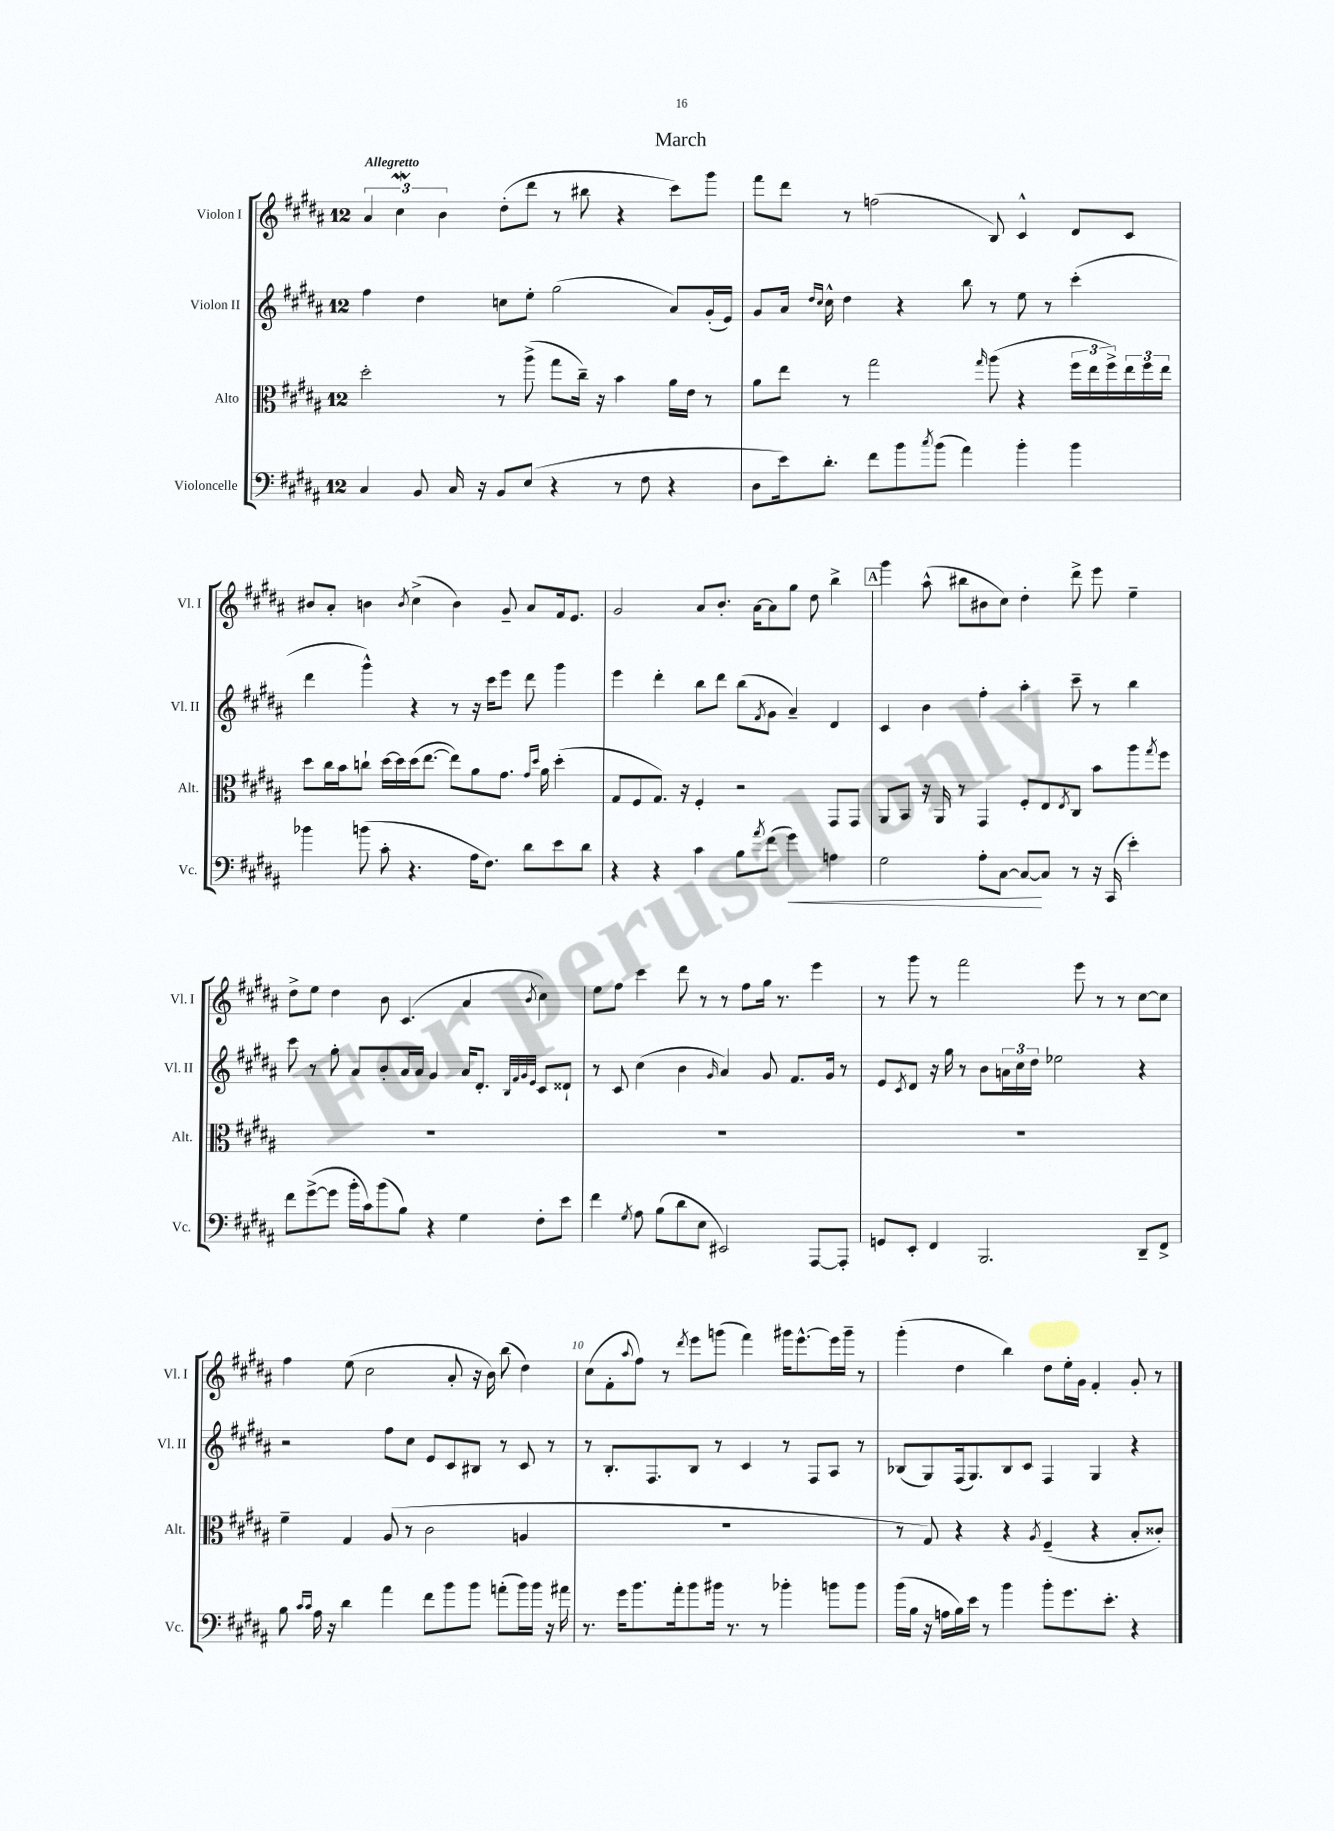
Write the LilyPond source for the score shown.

\header { title = "March" }
<<
\new StaffGroup <<
\new Staff = "s0" \with { instrumentName = "Violon I" shortInstrumentName = "Vl. I" } {
    \clef treble \key b \major \once \override Staff.TimeSignature.style = #'single-digit \time 12/8 \tempo "Allegretto"
    \tuplet 3/2 { ais'4 cis''4\mordent b'4 } dis''8-.( dis'''8 r8 bis''8 r4 cis'''8) gis'''8 |
    fis'''8 dis'''8 r8 f''2( b8) cis'4-^ dis'8 cis'8 |
    bis'8 ais'8-. b'4 \acciaccatura { b'8 } cis''4->( b'4) gis'8-- ais'8 fis'16 e'8. |
    gis'2 ais'8 b'8.-. ais'16~ ais'8 gis''8 dis''8 b''4-> |
    \mark \markup { \box "A" } gis'''4 ais''8-^( bis''8 bis'8 cis''8) dis''4-. dis'''8-> e'''8 e''4-- |
    dis''8-> e''8 dis''4 b'8 cis'4.( ais'4 \acciaccatura { b'8 } cis''4) |
    e''8 fis''8 cis'''4 dis'''8 r8 r8 fis''8 gis''16 r8. e'''4 |
    r8 gis'''8 r8 fis'''2 e'''8 r8 r8 cis''8~ cis''8 |
    fis''4 e''8( cis''2 ais'8-. r16 b'16) b''8( dis''4) |
    cis''8( fis'8-. \appoggiatura { ais''8 } fis''8) r8 \acciaccatura { dis'''8 } e'''8 g'''8( fis'''4) gis'''16 e'''8.~-^ e'''16 gis'''16-- r8 |
    gis'''4-.( dis''4 b''4) dis''8 e''16-. gis'16 fis'4-. gis'8-. r8 \bar "|." |
}
\new Staff = "s1" \with { instrumentName = "Violon II" shortInstrumentName = "Vl. II" } {
    \clef treble \key b \major \once \override Staff.TimeSignature.style = #'single-digit \time 12/8
    fis''4 dis''4 c''8 e''8-. gis''2( ais'8) gis'16-.( e'16) |
    gis'8 ais'16 \grace { dis''16 cis''16 } cis''16-^ dis''4 r4 b''8 r8 e''8 r8 cis'''4-.( |
    dis'''4 gis'''4-^) r4 r8 r16 cis'''16 e'''8 dis'''8 gis'''4 |
    e'''4 dis'''4-. b''8 dis'''8 b''8( \acciaccatura { fis'8 } gis'8 ais'4--) dis'4 |
    \mark \markup { \box "A" } cis'4 b'4 fis''4-. ais''4-. cis'''8-- r8 b''4 |
    cis'''8 r8 gis''8-. ais'8 b'8-. ais'16 ais'16 gis'4 ais'16 dis'8.-. \grace { b32 fis'32 gis'32 e'32 } cis'8 disis'8-! |
    r8 cis'8 cis''4( b'4 \grace { gis'16 } ais'4) gis'8 fis'8. gis'16 r8 |
    e'8 \acciaccatura { cis'8 } dis'8 r16 gis''16 r8 b'8 \tuplet 3/2 { a'16 cis''16 dis''16 } ees''2 r4 |
    r2 fis''8 cis''8 e'8 cis'8 bis8 r8 cis'8 r8 |
    r8 b8.-. fis8. b8 r8 cis'4 r8 fis8 ais8 r8 |
    bes8( gis8) fis16( gis8.) bes8 cis'8 fis4 gis4 r4 \bar "|." |
}
\new Staff = "s2" \with { instrumentName = "Alto" shortInstrumentName = "Alt." } {
    \clef alto \key b \major \once \override Staff.TimeSignature.style = #'single-digit \time 12/8
    dis''2-. r8 ais''8->( gis''8 cis''16--) r16 b'4 ais'16 e'16 r8 |
    ais'8 e''8 r8 gis''2 \grace { gis''16 } ais''8( r4 \tuplet 3/2 { fis''16 e''16 fis''16->) } \tuplet 3/2 { e''16 fis''16 e''16 } |
    dis''8 cis''16 b'16 c''8-! dis''16~ dis''16 dis''16( e''8.~ e''8) ais'8 gis'8. \grace { gis'16 dis''16 } ais'16 dis''4-.( |
    gis8 fis8 gis8.) r16 fis4-. r2 gis,8 gis,8 |
    \mark \markup { \box "A" } ais,8 b,8 r16 ais,16 r8 gis,4 fis8-. e8 \acciaccatura { e8 } cis8 b'8 ais''8 \acciaccatura { gis''8 } fis''8 |
    R1. |
    R1. |
    R1. |
    fis'4-- gis4 ais8( r8 cis'2 a4 |
    R1. |
    r8 gis8) r4 r4 \acciaccatura { ais8 } fis4--( r4 b8-. cisis'8-.) \bar "|." |
}
\new Staff = "s3" \with { instrumentName = "Violoncelle" shortInstrumentName = "Vc." } {
    \clef bass \key b \major \once \override Staff.TimeSignature.style = #'single-digit \time 12/8
    cis4 b,8 cis16 r16 b,8 e8( r4 r8 fis8 r4 |
    dis8 e'16) dis'8.-. fis'8 b'8 \acciaccatura { cis''8 } b'8( ais'4) b'4-. b'4 |
    bes'4 b'8( cis'8-. r4. ais16 fis8.) dis'8 e'8 dis'8 |
    r4 r4 cis'4 b8 \acciaccatura { ais'8 } fis'8( gis'4\<) a4 |
    \mark \markup { \box "A" } gis2 ais8-. cis8~ cis8~\! cis8 r8 r16 cis,16( e'4-.) |
    fis'8 gis'8~->( gis'8 b'16-. cis'16) b'8( b8) r4 gis4 fis8-. e'8 |
    fis'4 \acciaccatura { gis8 } ais8 b8( dis'8 e8 eis,2) ais,,8~ ais,,8-. |
    g,8 e,8-. fis,4 b,,2. dis,8-- fis,8-> |
    b8 \grace { cis'16 cis'16 } ais16 r16 dis'4 ais'4 fis'8 b'8 b'8 a'8-.( b'16) b'16 r16 ais'16 |
    r8. gis'16 b'8. ais'16-. b'8 bis'16 r8. r8 bes'4-. b'8 b'8 |
    b'16( b16 r16 a16 b16) e'16 r8 b'4 b'8-. gis'8. e'8.-. r4 \bar "|." |
}
>>
>>
\layout { \context { \Score \override BarNumber.break-visibility = ##(#f #t #t) barNumberVisibility = #(every-nth-bar-number-visible 5) } }
